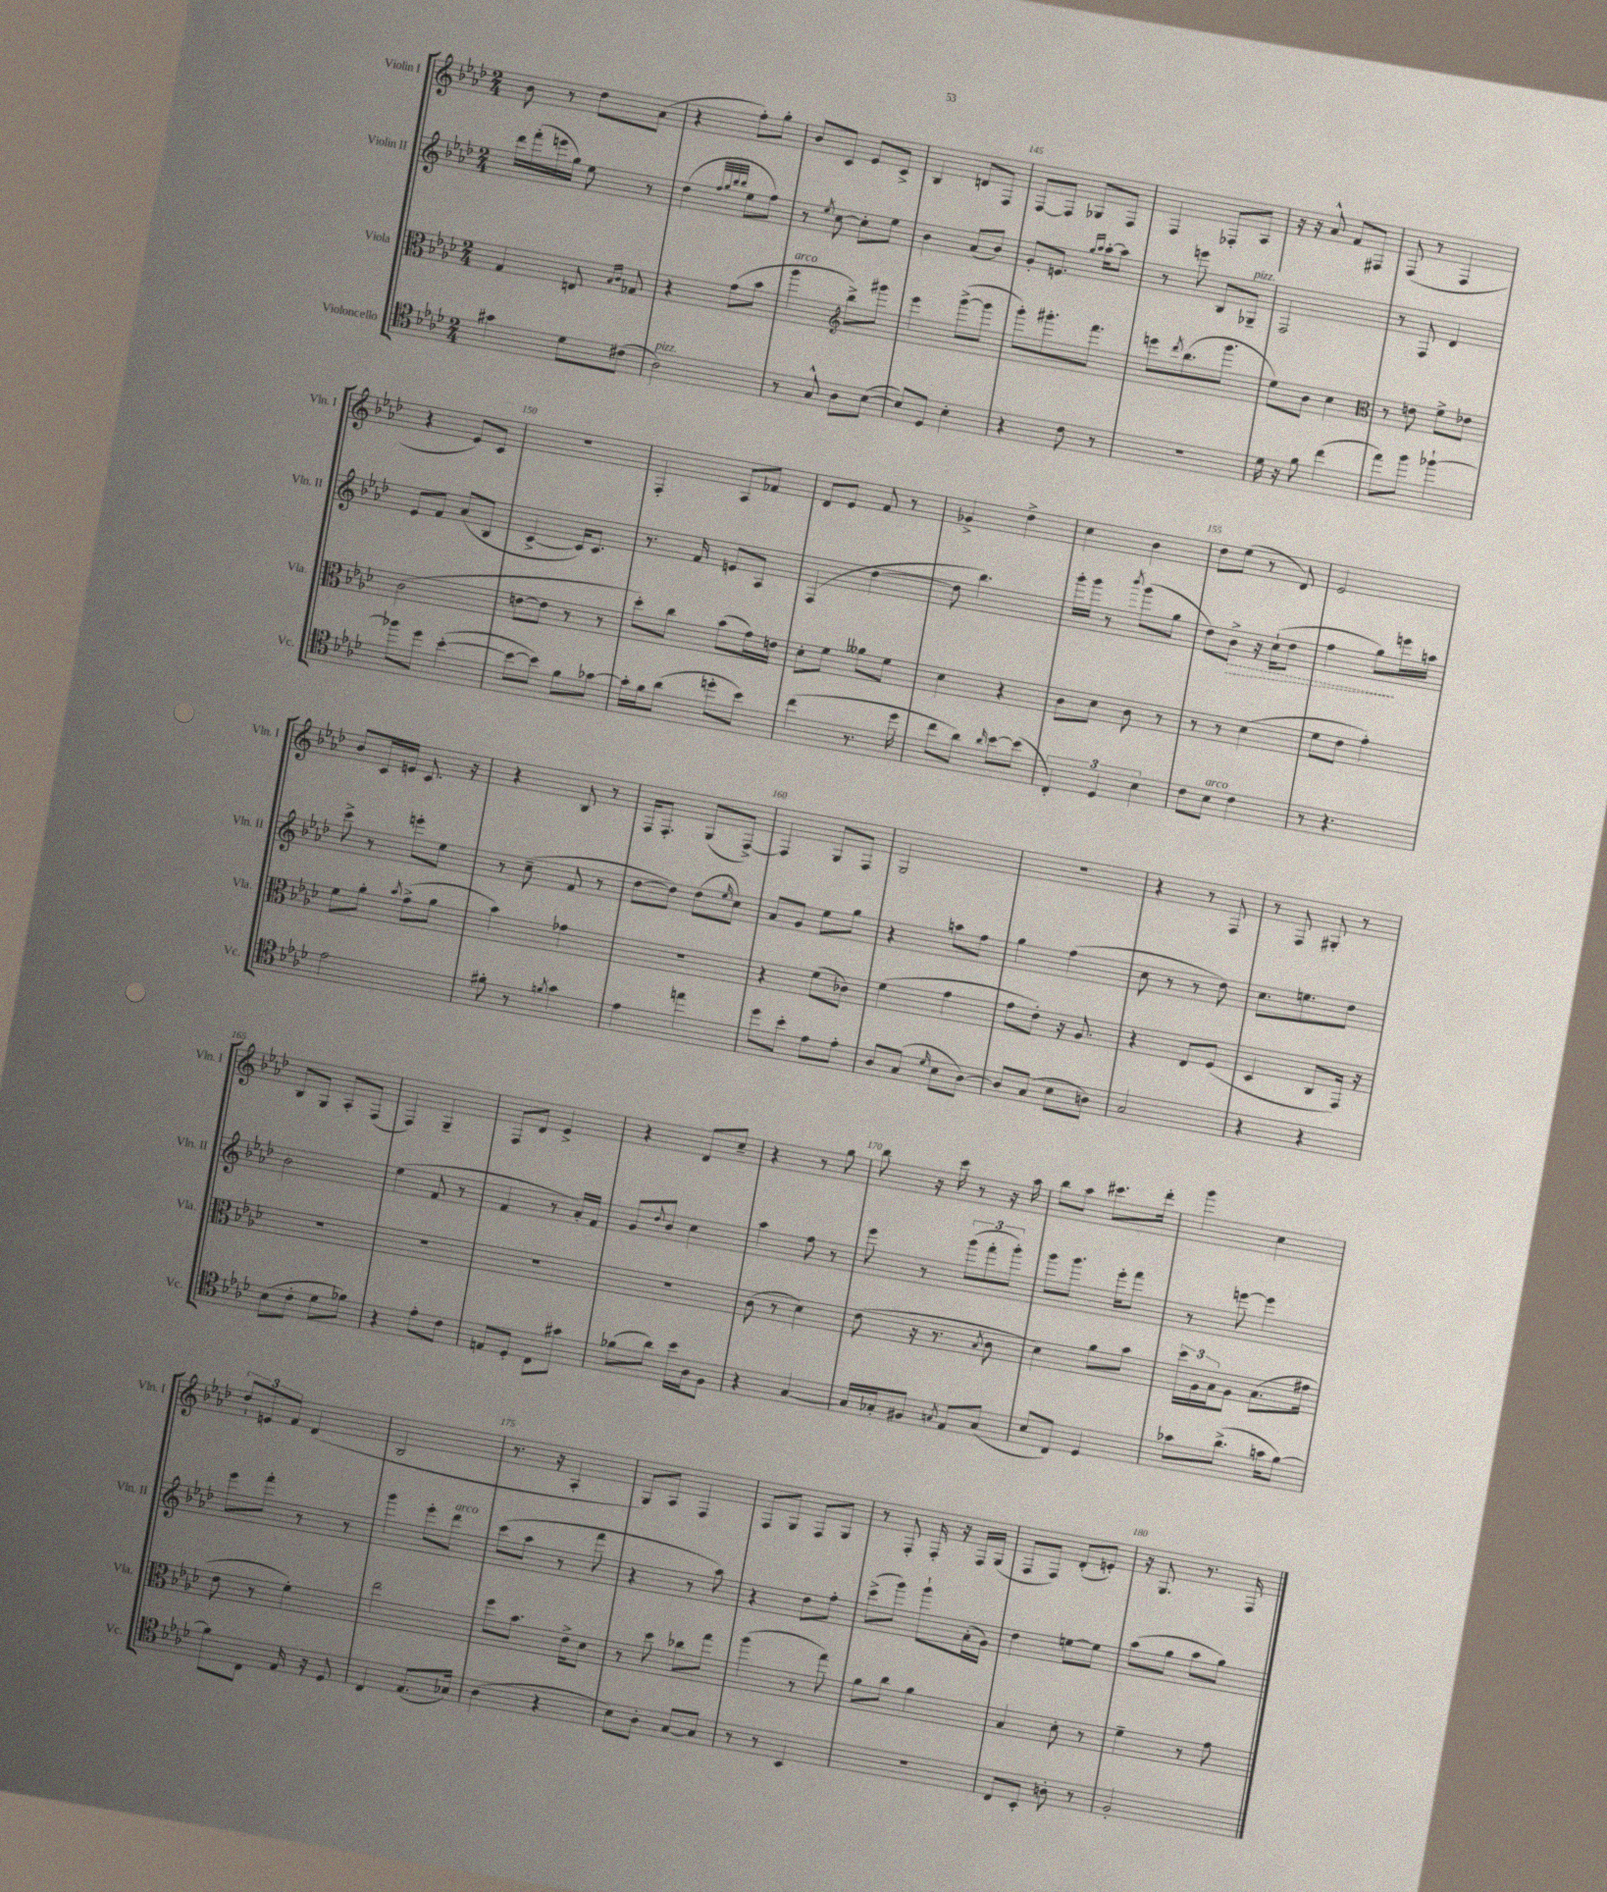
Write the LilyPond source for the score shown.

<<
\new StaffGroup <<
\new Staff = "s0" \with { instrumentName = "Violin I" shortInstrumentName = "Vln. I" } {
    \clef treble \key aes \major \numericTimeSignature \time 2/4
    bes'8 r8 des''8 aes'8( |
    r4 f''8-.) g''8-. |
    bes'8 c'8 ees'8 c'8-> |
    bes4 d'8 f8 |
    f8~ f8 ges8 f8 |
    f4 fes8-. aes8 |
    r16 r16 aes'8-^ f'8 fis8 |
    f8( r8 f4 |
    r4 ees'8) c'8 |
    R2 |
    f4-. aes8 fes'8 |
    des'8 ees'8 f'8 r8 |
    ges'4-> des''4-> |
    c''4 bes'4 |
    des''8 ees''8( r8 des'8) |
    ees'2 |
    bes'8 c'16 e'16 c'8. r16 |
    r4 bes8 r8 |
    f16 f8.-. g8( f8~->) |
    f4 g8 f8 |
    g2 |
    r2 |
    r4 r8 f8 |
    r8 f8 gis8-. r8 |
    bes8 g8 aes8-. f8( |
    f4) g4-- |
    f8 des'8 ees'4-> |
    r4 des'8 c''8-- |
    r4 r8 g''8 |
    bes''8 r16 c'''16 r8 r16 aes''16 |
    bes''8 aes''8 cis'''8. des'''16-. |
    g'''4 c''4 |
    \tuplet 3/2 { des''8-! e'8 f'8 } des'4( |
    bes2 |
    r8. r16 aes4-. |
    g8) aes8 f4 |
    f8 g8 f8 g8 |
    r8 f8-. f16-. r16 f16 g16( |
    f8 f8) des'8-.( e'8-.) |
    r16 g8. r8. f16 \bar "|." |
}
\new Staff = "s1" \with { instrumentName = "Violin II" shortInstrumentName = "Vln. II" } {
    \clef treble \key aes \major \numericTimeSignature \time 2/4
    des'''16 f'''16-.( e'''16 g''16) ees''8 r8 |
    des''4( \grace { f''32 g''32 bes''32 bes''32 } ees''8 f''8) |
    r8 \acciaccatura { ees''8 } c''8~ c''8-. ees''8 |
    bes'4 aes'8( bes'8) |
    g'8-. e'8. \grace { g''16 aes''16 } aes''16~-. aes''8 |
    r8 e'''8 bes8 ges8--^\markup { \italic "pizz." } |
    f2 |
    r8 f8 des'4 |
    ees'8 f'8 aes'8( bes8 |
    c'4~-> c'16) c'8. |
    r8. f'16 e'8 aes8 |
    f4( des''4~ |
    des''8 bes''4.) |
    g'''16-. g'''16 r8 \acciaccatura { bes'''8 } g'''8( g''8 |
    des''8) \once \override Hairpin.style = #'dashed-line bes'8->\> r16 c''16-!( des''8 |
    f''4 g''8\!) e'''16 a''16 |
    c'''8-> r8 e'''8-. ees''8 |
    r8 c''8--( f'8 r8 |
    des''8~ des''8) des''8( \grace { ees''16 } c''8) |
    aes'8 g'8 ees''8 g''8 |
    r4 a''8 f''8 |
    g''4 f''4( |
    c''8 r8 r8 des''8) |
    c''8. e''8. des''8 |
    bes'2 |
    ees''4( f'8 r8 |
    f'4 r8 aes'16-.) f'16 |
    g'8 \appoggiatura { des''8 } bes'8 c''4 |
    aes''4 f''8 r8 |
    ees'''8 r8 \tuplet 3/2 { g'''8( f'''8-. g'''8-.) } |
    g'''8 g'''8. ees'''16-. f'''8 |
    r8 e'''8~ e'''4 |
    ees'''8 f'''8-. r8 r8 |
    g'''4 ees'''8-. des'''8^\markup { \italic "arco" } |
    c'''8( aes''8 r8 f'''8 |
    r4 r8 aes''8) |
    r4 des''8 f''8-. |
    c'''8->( g'''8) g'''8-! aes'16-.( g'16) |
    des''4 e''8~ e''8 |
    aes''8( g''8 aes''8 g''8) \bar "|." |
}
\new Staff = "s2" \with { instrumentName = "Viola" shortInstrumentName = "Vla." } {
    \clef alto \key aes \major \numericTimeSignature \time 2/4
    g4 e8 \grace { bes16 c'16 } ges8 |
    r4 g'8( bes'8 |
    aes''4^\markup { \italic "arco" } \clef treble bes''8->) gis'''8 |
    ees'''4 g'''8~->( g'''8 |
    g'''8-.) gis'''8.-. f'''8. |
    e'''8 \acciaccatura { des'''8 } bes''8.( g'''8. |
    ees''8) bes'8 c''4 |
    \clef alto r8 e'8 f'8-> ees'8 |
    c'2( |
    e'8~ e'8 r8 r8 |
    des''8-.) c''8 bes'8( g'16) e'16 |
    des'8-. f'8 aeses'8 f'8 |
    des'4 r4 |
    c'8 des'8 c'8 r8 |
    r8 r8 des'4( |
    f'8 ees'8 g'4-.) |
    f'8 aes'8-. \acciaccatura { bes'8 } g'8->( aes'8 |
    bes'4) ges'4 |
    R2 |
    r4 f'8( ces'8) |
    f'4( g'4 |
    g'8 ees'8-.) r16 aes8. |
    r4 ees8 f8( |
    des4 c8 g,16) r16 |
    R2 |
    R2 |
    R2 |
    R2 |
    c'8( r8 des'4) |
    ees'8( r16 r8. \acciaccatura { bes8 } c'8 |
    des'4) aes'8 bes'8 |
    \tuplet 3/2 { des''16 aes16 bes16 } aes8 bes8.( gis'16 |
    ees'8 r8 f'4-.) |
    ees''2 |
    f''8 bes'8. ees'16-> des'8 |
    r8 des''8 ces''8 g''8 |
    aes''4( r8 g''8) |
    aes'8 c''8 aes'4 |
    bes4 des'8-. r8 |
    f'4-- r8 g'8 \bar "|." |
}
\new Staff = "s3" \with { instrumentName = "Violoncello" shortInstrumentName = "Vc." } {
    \clef tenor \key aes \major \numericTimeSignature \time 2/4
    gis'4 des'8 cis'8( |
    aes2^\markup { \italic "pizz." }) |
    r8 g8-^ aes8 bes8~( |
    bes8) des8 bes4-. |
    r4 c'8 r8 |
    R2 |
    des'16 r16 f'8 c''4( |
    ees''8) f''8 fes''4~-! |
    fes''8 des''8 bes'4~-.( |
    bes'8~ bes'8) f'8 ges'8~ |
    ges'16-. f'16 aes'8( d''8-. bes'8) |
    c''4( r8. des''16 |
    c''8 aes'8) \grace { aes'16 } bes'8~ bes'8( |
    \tuplet 3/2 { c4-.) des4 bes4 } |
    c'8 bes8^\markup { \italic "arco" } c'4 |
    r8 r4. |
    ees'2 |
    fis'8-. r8 \acciaccatura { f'8 } g'4 |
    ees'4 e''4 |
    des''8 bes'8-. ees'8 ees'8-. |
    aes8 g8( \grace { des'16 } bes8 aes8~) |
    aes8 g8( bes8 a8) |
    g2 |
    r4 r4 |
    bes8( c'8-. des'8 fes'8) |
    r4 ees'8-. c'8 |
    e8 des8-. c8 gis'8 |
    fes'8( aes'8) bes'16 aes16 f8 |
    r4 g4~ |
    g16 ges16-. fis8 \acciaccatura { g8 } ees8 g8( |
    bes8 c8) des4 |
    ges'8 aes'8.->( g'16 f'8~) |
    f'8 c8 ees16 r16 des8 |
    c4 ees8.( ges16) |
    aes4( r4 |
    bes8) aes8-. g8~ g8 |
    r8 r8 bes,4 |
    r2 |
    c8 bes,8-. a8-. r8 |
    f2-. \bar "|." |
}
>>
>>
\layout { \context { \Score currentBarNumber = #141 \override BarNumber.break-visibility = ##(#f #t #t) barNumberVisibility = #(every-nth-bar-number-visible 5) } }
